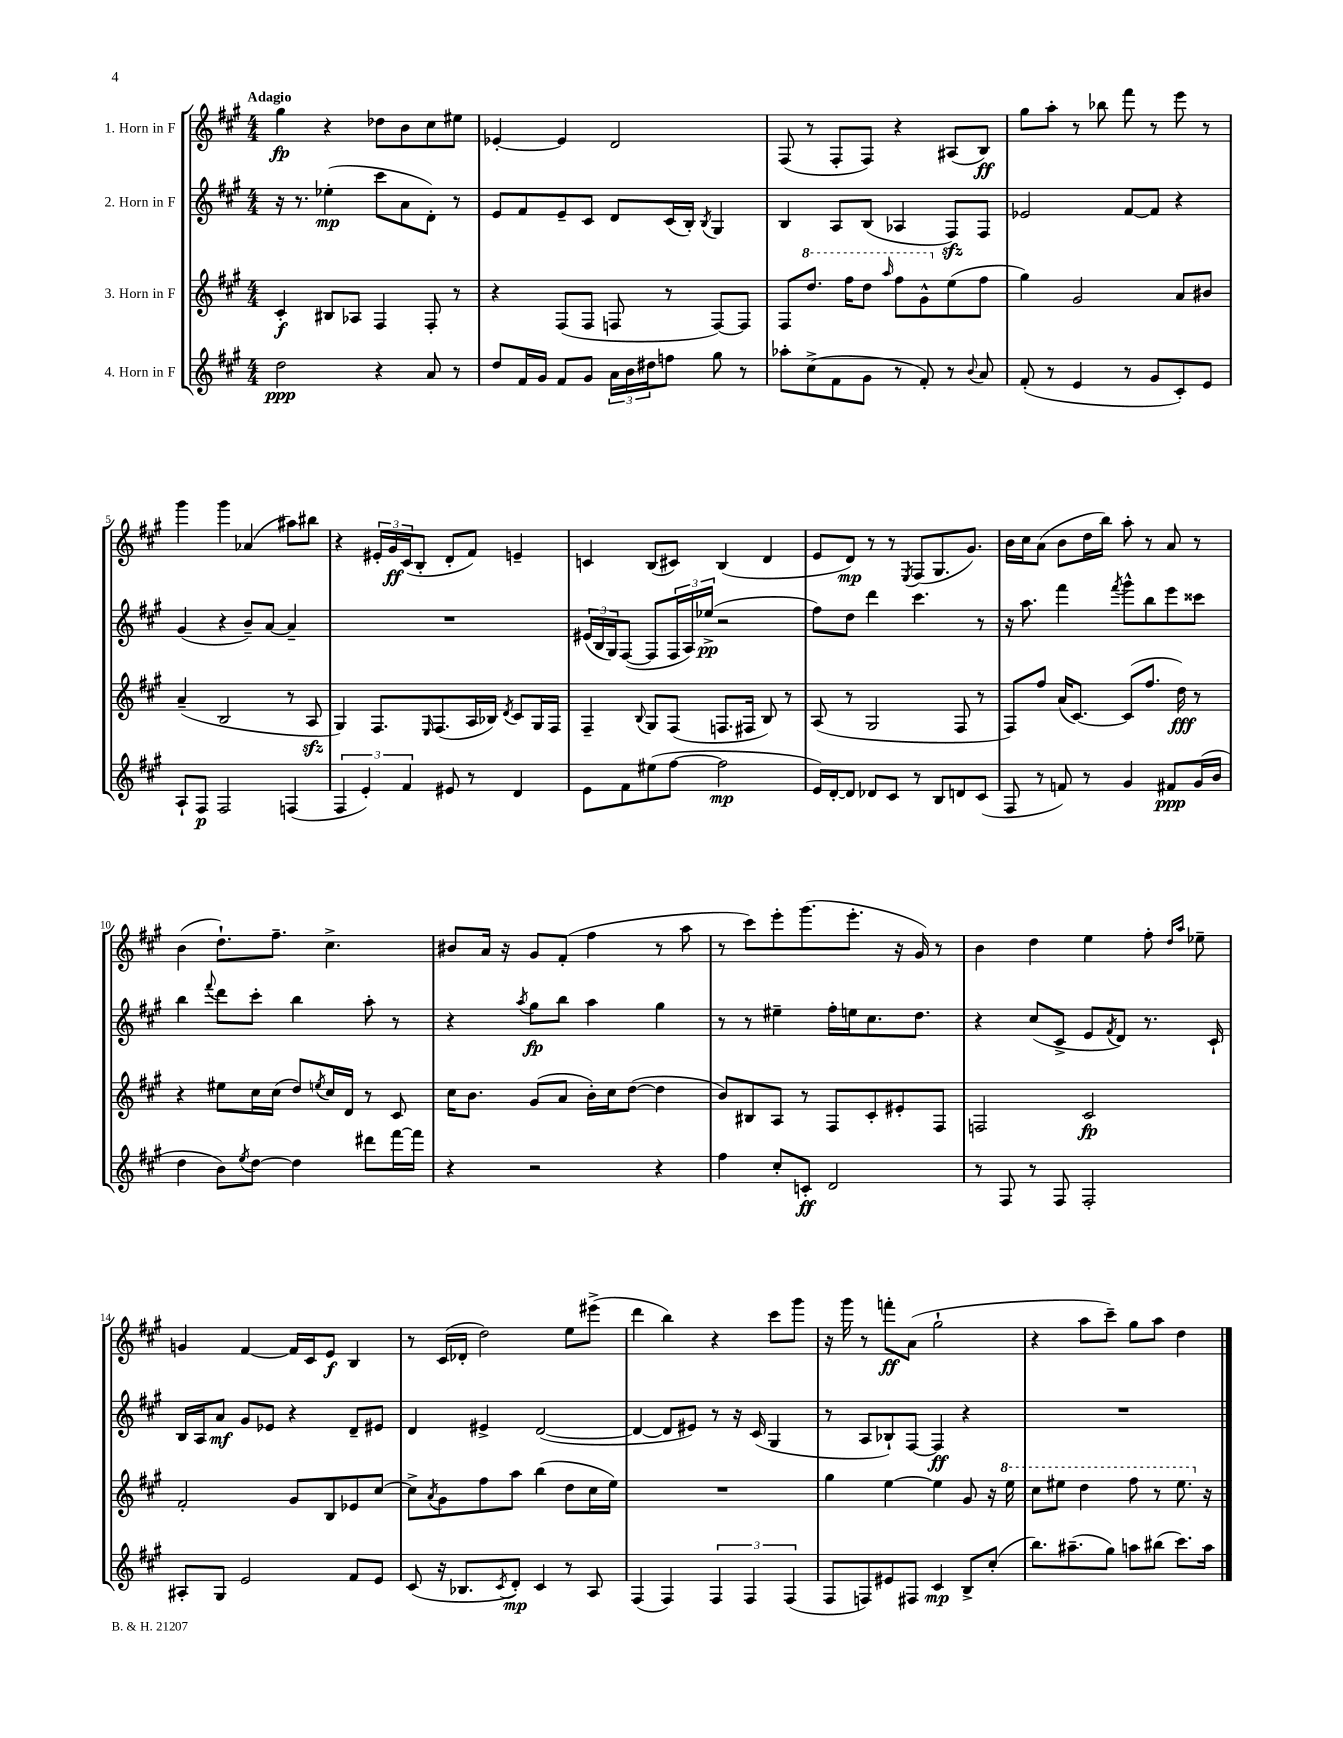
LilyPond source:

<<
\new StaffGroup <<
\new Staff = "s0" \with { instrumentName = "1. Horn in F" } {
    \clef treble \key a \major \numericTimeSignature \time 4/4 \tempo "Adagio"
    gis''4\fp r4 des''8 b'8 cis''8 eis''8 |
    ees'4~-. ees'4 d'2 |
    fis8( r8 fis8-. fis8) r4 ais8( b8\ff) |
    gis''8 a''8-. r8 bes''8 fis'''8 r8 e'''8 r8 |
    gis'''4 gis'''4 aes'4( ais''8) bis''8 |
    r4 \tuplet 3/2 { eis'16-. gis'16\ff cis'16( } b8-. d'8-. fis'8) e'4-- |
    c'4 b8( cis'8) b4( d'4 |
    e'8 d'8\mp) r8 r8 \acciaccatura { e8 } fis8( gis8. gis'8.) |
    b'16 cis''16 a'8( b'8 d''16 b''16) a''8-. r8 a'8 r8 |
    b'4( d''8.-!) fis''8.-- cis''4.-> |
    bis'8 a'16 r16 gis'8 fis'8-.( fis''4 r8 a''8 |
    r8 cis'''8) e'''8-. gis'''8.( e'''8.-. r16 gis'16) r8 |
    b'4 d''4 e''4 fis''8-. \grace { d''16 a''16 } ees''8-- |
    g'4 fis'4~ fis'16 cis'16 e'8\f b4 |
    r8 cis'16( des'16-. d''2) e''8 eis'''8->( |
    d'''4 b''4) r4 cis'''8 gis'''8 |
    r16 gis'''16 r8 f'''8-.\ff a'8( gis''2-! |
    r4 a''8 cis'''8--) gis''8 a''8 d''4 \bar "|." |
}
\new Staff = "s1" \with { instrumentName = "2. Horn in F" } {
    \clef treble \key a \major \numericTimeSignature \time 4/4
    r16 r8. ees''4-.\mp( cis'''8 a'8 d'8-.) r8 |
    e'8 fis'8 e'8-- cis'8 d'8 cis'16( b16-.) \acciaccatura { b8 } gis4 |
    b4 a8 b8( aes4 fis8\sfz) fis8 |
    ees'2 fis'8~ fis'8 r4 |
    gis'4( r4 b'8--) a'8~ a'4-- |
    R1 |
    \tuplet 3/2 { eis'16( b16 gis16) } fis8~( fis8 \tuplet 3/2 { fis16 a16) ees''16->\pp( } r2 |
    fis''8) d''8 d'''4 cis'''4. r8 |
    r16 a''8. fis'''4 \acciaccatura { fis'''8 } gis'''8-^ b''8 e'''8 cisis'''8 |
    b''4 \appoggiatura { fis'''8 } d'''8 cis'''8-. b''4 a''8-. r8 |
    r4 \acciaccatura { a''8 } gis''8\fp b''8 a''4 gis''4 |
    r8 r8 eis''4-- fis''16-. e''16 cis''8. d''8. |
    r4 cis''8( cis'8-> e'8 \acciaccatura { fis'8 } d'8) r8. cis'16-! |
    b16 a16 a'8\mf gis'8 ees'8 r4 d'8-- eis'8 |
    d'4 eis'4-> d'2~( |
    d'4~ d'8 eis'8) r8 r16 cis'16( gis4 |
    r8 a8 bes8-!) fis8~ fis4\ff r4 |
    R1 \bar "|." |
}
\new Staff = "s2" \with { instrumentName = "3. Horn in F" } {
    \clef treble \key a \major \numericTimeSignature \time 4/4
    cis'4-.\f bis8 aes8 fis4 fis8-. r8 |
    r4 fis8( fis8 f8 r8 f8~) f8 |
    fis8 \ottava #1 d'''8. fis'''16 d'''8 \grace { a'''16 } fis'''8 gis''8-^ \ottava #0 e''8( fis''8 |
    gis''4) gis'2 a'8 bis'8 |
    a'4--( b2 r8 a8\sfz |
    gis4) fis8. \grace { e16 } fis8.( a16 bes16) \acciaccatura { d'8 } cis'8 gis16 fis16 |
    fis4-- \appoggiatura { b8 } gis8 fis8( f8. fis16 b8) r8 |
    a8( r8 gis2 fis8 r8 |
    fis8) fis''8 a'16( cis'8.~) cis'8( fis''8. d''16\fff) r8 |
    r4 eis''8 cis''16 cis''16( d''8) \acciaccatura { e''8 } cis''16 d'16 r8 cis'8 |
    cis''16 b'8. gis'8( a'8 b'16-.) cis''16 d''8~( d''4 |
    b'8) bis8 a8 r8 fis8 cis'8-. eis'8-. fis8 |
    f2 cis'2\fp |
    fis'2-. gis'8 b8 ees'8 cis''8~ |
    cis''8-> \acciaccatura { a'8 } gis'8 fis''8 a''8 b''4( d''8 cis''16 e''16) |
    R1 |
    gis''4 e''4~ e''4 gis'8 r16 \ottava #1 e'''16 |
    cis'''8 eis'''8 d'''4 fis'''8 r8 eis'''8. \ottava #0 r16 \bar "|." |
}
\new Staff = "s3" \with { instrumentName = "4. Horn in F" } {
    \clef treble \key a \major \numericTimeSignature \time 4/4
    d''2\ppp r4 a'8 r8 |
    d''8 fis'16 gis'16 fis'8 gis'8 \tuplet 3/2 { a'16 b'16 dis''16 } f''8 gis''8 r8 |
    aes''8-. cis''8->( fis'8 gis'8 r8 fis'8-.) r8 \appoggiatura { b'8 } a'8 |
    fis'8-.( r8 e'4 r8 gis'8 cis'8-.) e'8 |
    a8-! fis8\p fis2 f4( |
    \tuplet 3/2 { fis4 e'4-.) fis'4 } eis'8 r8 d'4 |
    e'8 fis'8 eis''8( fis''8~ fis''2\mp |
    e'16) d'16~-. d'8 des'8 cis'8 r8 b8 d'8 cis'8( |
    fis8 r8 f'8) r8 gis'4 fis'8\ppp gis'16( b'16 |
    d''4 b'8) \acciaccatura { e''8 } d''8~ d''4 dis'''8 fis'''16~ fis'''16 |
    r4 r2 r4 |
    fis''4 cis''8-. c'8-.\ff d'2 |
    r8 fis8 r8 fis8 fis2-. |
    ais8-. gis8 e'2 fis'8 e'8 |
    cis'8( r16 bes8. \acciaccatura { cis'8 } d'8-.\mp) cis'4 r8 a8 |
    fis4( fis4) \tuplet 3/2 { fis4 fis4 fis4( } |
    fis8 f8) eis'8 fis8 cis'4\mp b8-> cis''8-.( |
    b''8.) ais''8.--( gis''8) a''8 bis''8( cis'''8.) a''16 \bar "|." |
}
>>
>>
